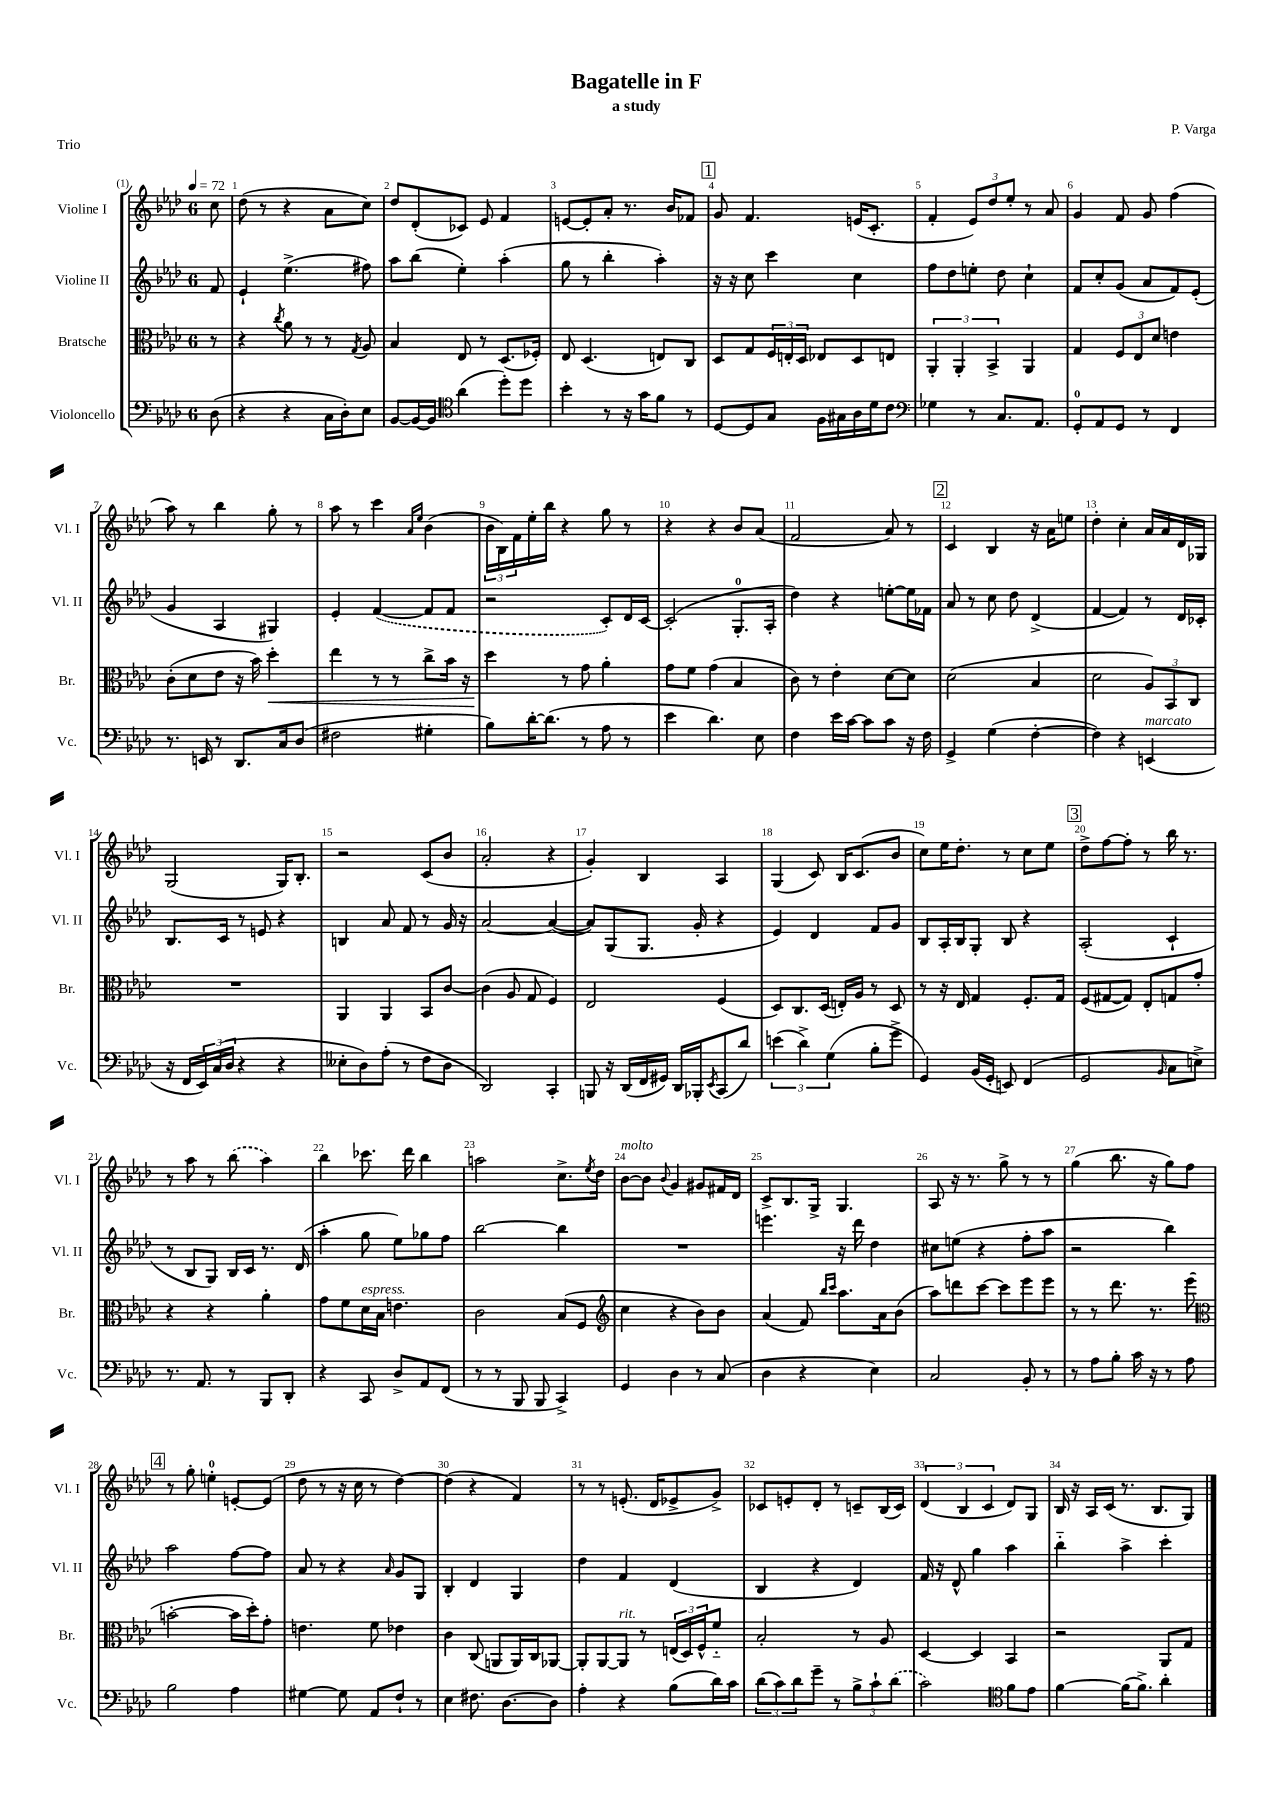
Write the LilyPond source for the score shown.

\header { title = "Bagatelle in F" composer = "P. Varga" subtitle = "a study" piece = "Trio" }
<<
\new StaffGroup <<
\new Staff = "s0" \with { instrumentName = "Violine I" shortInstrumentName = "Vl. I" } {
    \clef treble \key aes \major \once \override Staff.TimeSignature.style = #'single-digit \time 6/8 \partial 8 \tempo 4 = 72
    c''8 |
    des''8( r8 r4 aes'8 c''8) |
    des''8 des'8-.( ces'8) ees'8 f'4 |
    e'8~ e'8-. aes'8-. r8. bes'16 fes'8 |
    \mark \markup { \box "1" } g'8 f'4. e'16( c'8.-. |
    f'4-. \tuplet 3/2 { ees'8) des''8 ees''8-. } r8 aes'8 |
    g'4 f'8 g'8 f''4( |
    aes''8) r8 bes''4 g''8-. r8 |
    aes''8 r8 c'''4 \grace { aes'16 ees''16 } bes'4( |
    \tuplet 3/2 { bes'16 bes16) f'16 } ees''16-. bes''16 r4 g''8 r8 |
    r4 r4 bes'8 aes'8( |
    f'2 aes'8) r8 |
    \mark \markup { \box "2" } c'4 bes4 r16 aes'16 e''8 |
    des''4-. c''4-. aes'16 aes'16 des'16 ges16 |
    g2( g16) bes8.-. |
    r2 c'8( bes'8 |
    aes'2-. r4 |
    g'4-.) bes4 aes4 |
    g4( c'8) bes16 c'8.( bes'8 |
    c''8) ees''16 des''8.-. r8 c''8 ees''8 |
    \mark \markup { \box "3" } des''8-> f''8~ f''8-. r8 bes''16 r8. |
    r8 aes''8 r8 \once \slurDashed bes''8( aes''4) |
    bes''4 ces'''8. des'''16 bes''4 |
    a''2 c''8.-> \acciaccatura { ees''8 } des''16 |
    bes'8~^\markup { \italic "molto" } bes'8 \appoggiatura { bes'8 } g'4 gis'8 fis'16 des'16 |
    c'8-> bes8. g16-> g4. |
    aes8 r16 r8. g''8-> r8 r8 |
    g''4( bes''8. r16 g''8) f''8 |
    \mark \markup { \box "4" } r8 g''8-. e''4-0-. e'8~-. e'8( |
    des''8 r8 r16 c''16 r8 des''4~) |
    des''4( r4 f'4) |
    r8 r8 e'8.-.( des'16 ees'8-> g'8->) |
    ces'8 e'8-. des'8-. r8 c'8-- bes16( c'16) |
    \tuplet 3/2 { des'4( bes4 c'4 } des'8) g8 |
    bes16 r16 aes16 c'16( r8. bes8. g8) \bar "|." |
}
\new Staff = "s1" \with { instrumentName = "Violine II" shortInstrumentName = "Vl. II" } {
    \clef treble \key aes \major \once \override Staff.TimeSignature.style = #'single-digit \time 6/8 \partial 8
    f'8 |
    ees'4-! ees''4.->( fis''8) |
    aes''8 bes''8( ees''4-.) aes''4-.( |
    g''8 r8 bes''4-. aes''4-.) |
    \mark \markup { \box "1" } r16 r16 c''8 c'''4 c''4 |
    f''8 des''8 e''8-. des''8 c''4-! |
    f'8 c''8-. g'8( aes'8 f'8) ees'8-.( |
    g'4 aes4 gis4) |
    ees'4-. \once \slurDashed f'4~( f'8 f'8 |
    r2 c'8-.) des'16 c'16~ |
    c'2-.( g8.-0-. aes16-. |
    des''4) r4 e''8~-. e''16 fes'16 |
    \mark \markup { \box "2" } aes'8 r8 c''8 des''8 des'4->( |
    f'4~ f'4) r8 des'16 ces'16-. |
    bes8. c'16 r8 e'8 r4 |
    b4 aes'8 f'8 r8 g'16 r16 |
    aes'2~ aes'4~( |
    aes'8) g8( g8. g'16-. r4 |
    ees'4) des'4 f'8 g'8 |
    bes8 aes16-. bes16 g8-. bes8 r4 |
    \mark \markup { \box "3" } aes2-.( c'4-! |
    r8 bes8 g8) bes16 c'16 r8. des'16( |
    aes''4-. g''8 ees''8) ges''8 f''8 |
    bes''2~ bes''4 |
    R2. |
    e'''4. r16 des'''16 des''4 |
    cis''8 e''8( r4 f''8-. aes''8 |
    r2 bes''4) |
    \mark \markup { \box "4" } aes''2 f''8~ f''8 |
    aes'8 r8 r4 \grace { aes'16 } g'8 g8 |
    bes4-. des'4 g4 |
    des''4 f'4 des'4( |
    bes4 r4 des'4) |
    f'16 r16 des'8-^ g''4 aes''4 |
    bes''4-_ aes''4-> c'''4-. \bar "|." |
}
\new Staff = "s2" \with { instrumentName = "Bratsche" shortInstrumentName = "Br." } {
    \clef alto \key aes \major \once \override Staff.TimeSignature.style = #'single-digit \time 6/8 \partial 8
    r8 |
    r4 \acciaccatura { c''8 } aes'8 r8 r8 \acciaccatura { g8 } aes8 |
    bes4 ees8 r8 des8.( fes16-.) |
    ees8 des4.( e8) c8 |
    \mark \markup { \box "1" } des8 g8 \tuplet 3/2 { f16 e16-. des16 } ees8 des8 e8 |
    \tuplet 3/2 { aes,4-. aes,4-. bes,4-> } aes,4 |
    g4 \tuplet 3/2 { f8 ees8 des'8 } e'4 |
    c'8-.( des'8 ees'8 r16 bes'16) des''4-.\< |
    ees''4 r8 r8 c''8-> bes'16 r16 |
    des''4\! r8 g'8 aes'4-. |
    g'8 f'8 g'4( bes4 |
    c'8) r8 ees'4-. des'8~ des'8 |
    \mark \markup { \box "2" } des'2( bes4 |
    des'2 \tuplet 3/2 { aes8) bes,8 c8 } |
    R2. |
    aes,4 aes,4 bes,8 c'8~ |
    c'4( aes8 g8 f4) |
    ees2 f4( |
    des8) c8. des16( e16-.) aes16 r8 des8 |
    r8 r16 ees16 g4 f8.-. g16 |
    \mark \markup { \box "3" } f8( gis8~ gis8) ees8-. g8 g'8-. |
    r4 r4 aes'4-. |
    g'8 f'8 des'16^\markup { \italic "espress." } bes16 e'4. |
    c'2 bes8( f8 |
    \clef treble c''4 r4 bes'8) bes'8 |
    aes'4( f'8) \grace { bes''16 c'''16 } aes''8. aes'16 bes'8( |
    aes''8) d'''8 c'''8~ c'''8 ees'''8 ees'''8 |
    r8 r8 des'''8. r8. ees'''8( |
    \mark \markup { \box "4" } \clef alto b'2~-. b'16 des''16-.) g'8-. |
    e'4. f'8 ees'4 |
    c'4 c8( a,8 a,16) c16 aes,8~ |
    aes,8-. aes,8~ aes,8^\markup { \italic "rit." } r8 \tuplet 3/2 { e16( des16) f16-^ } f'8-_ |
    bes2-. r8 aes8 |
    des4~ des4 bes,4 |
    r2 aes,8 g8 \bar "|." |
}
\new Staff = "s3" \with { instrumentName = "Violoncello" shortInstrumentName = "Vc." } {
    \clef bass \key aes \major \once \override Staff.TimeSignature.style = #'single-digit \time 6/8 \partial 8
    des8( |
    r4 r4 c16 des16-.) ees8 |
    bes,8~ bes,16~ bes,16 \clef tenor aes'4( des''8-.) des''8 |
    bes'4-. r8 r16 g'16 f'8 r8 |
    \mark \markup { \box "1" } des8~ des8 g8 f16 gis16 aes16 des'16 c'8 |
    \clef bass ges4 r8 c8. aes,8. |
    g,8-0-. aes,8 g,8 r8 f,4 |
    r8. e,16 r8 des,8. c16 des8( |
    fis2 gis4-. |
    bes8) des'16~-. des'8.( r8 aes8 r8 |
    ees'4 des'4.) ees8 |
    f4 ees'16 c'16~ c'8 c'8 r16 f16 |
    \mark \markup { \box "2" } g,4-> g4( f4~-. |
    f4) r4 e,4^\markup { \italic "marcato" }( |
    r16 f,16 \tuplet 3/2 { ees,16) c16( des16 } r4 r4 |
    eeses8-. des8) aes8-.( r8 f8 des8 |
    des,2) c,4-. |
    b,,8 r16 des,16( f,16 gis,16) des,16 bes,,16-. \acciaccatura { ees,8 } c,8( des'8) |
    \tuplet 3/2 { e'4( des'4->) g4( } bes8-. g'8-> |
    g,4) bes,16( g,16-. e,8) f,4( |
    \mark \markup { \box "3" } g,2 \grace { bes,16 } c8 e8->) |
    r8. aes,8. r8 bes,,8 des,8-. |
    r4 c,8 des8-> aes,8 f,8( |
    r8 r8 bes,,8 bes,,8 c,4->) |
    g,4 des4 r8 c8( |
    des4 r4 ees4) |
    c2 bes,8-. r8 |
    r8 aes8 bes8-. c'16 r16 r8 aes8 |
    \mark \markup { \box "4" } bes2 aes4 |
    gis4~ gis8 aes,8 f8-! r8 |
    ees4 fis8. des8.~ des8 |
    aes4-. r4 bes8( des'16) c'16 |
    \tuplet 3/2 { des'8( c'8) des'8 } g'8-- r8 \tuplet 3/2 { bes8-> c'8-! \once \slurDashed des'8( } |
    c'2) \clef tenor f'8 ees'8 |
    f'4~ f'16( f'8.->) aes'4-. \bar "|." |
}
>>
>>
\layout { \context { \Score \override BarNumber.break-visibility = ##(#f #t #t) barNumberVisibility = #all-bar-numbers-visible } }
